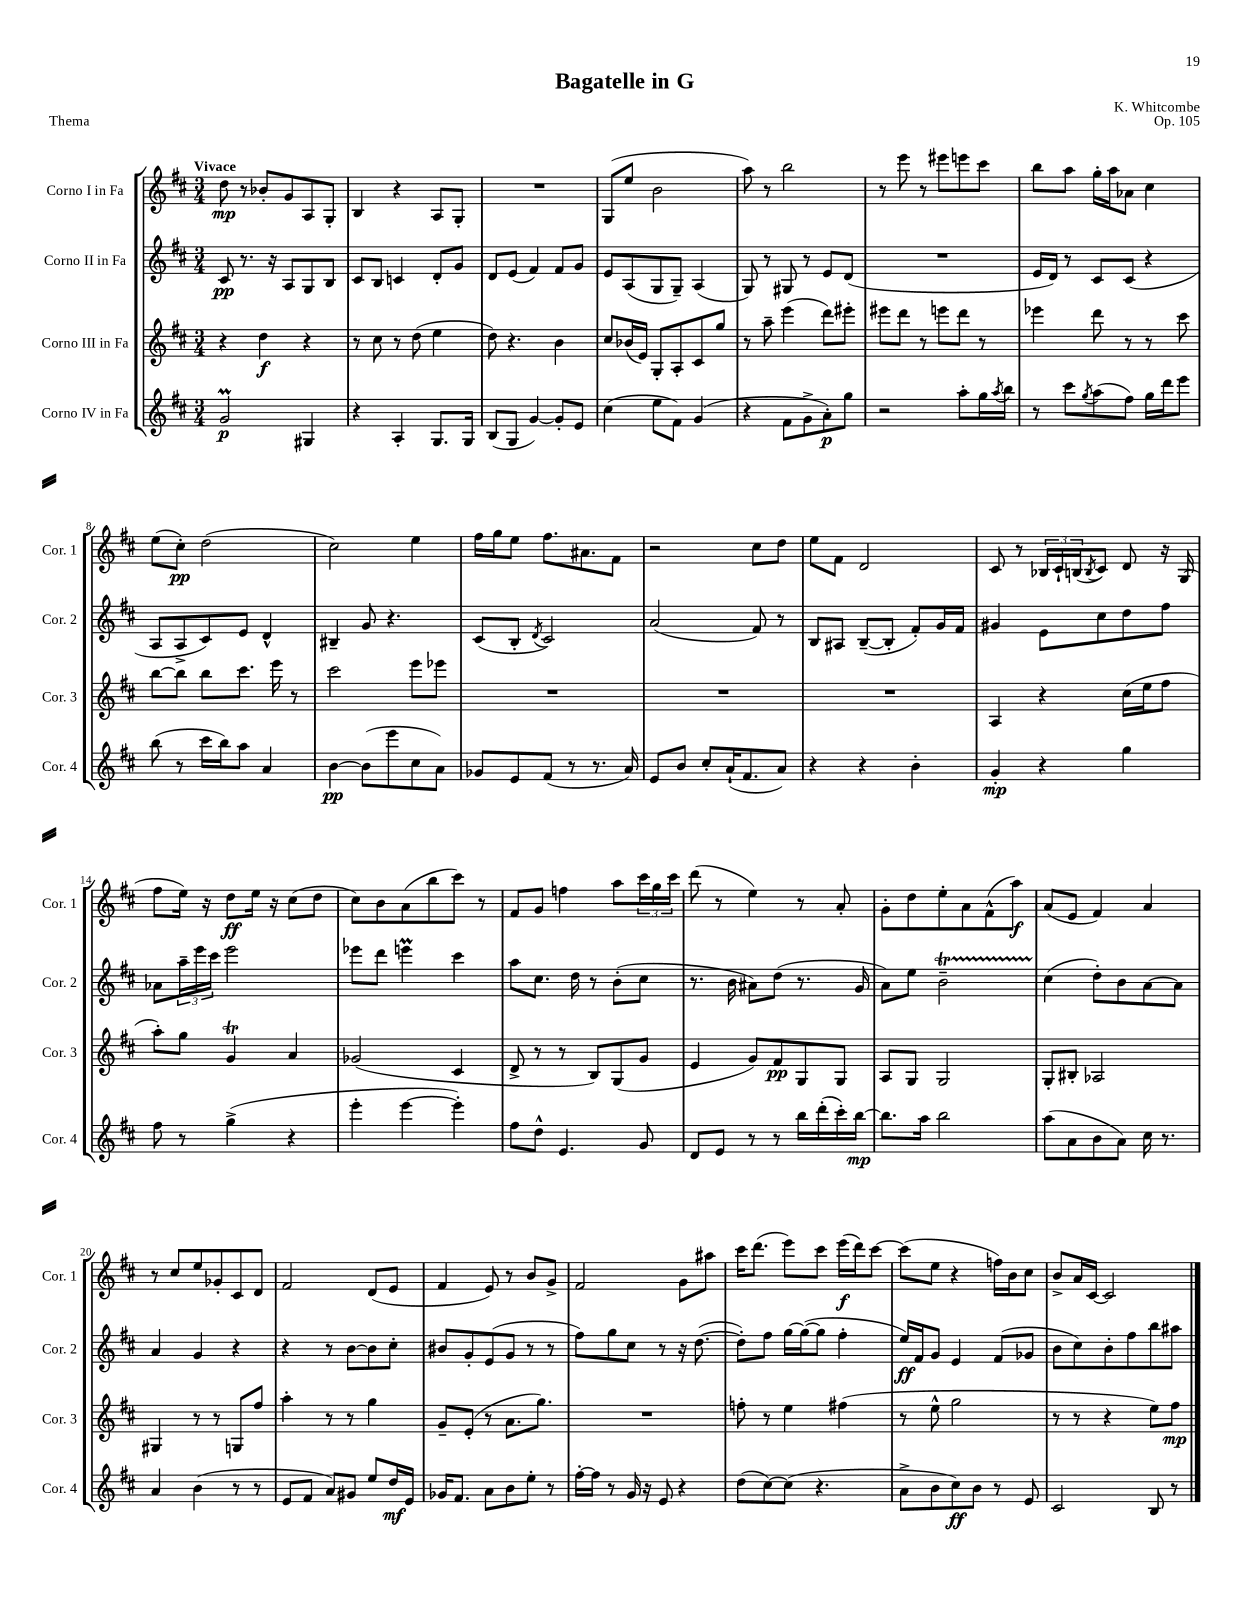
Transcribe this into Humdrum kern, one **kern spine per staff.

**kern	**kern	**kern	**kern
*staff4	*staff3	*staff2	*staff1
*clefG2	*clefG2	*clefG2	*clefG2
*k[f#c#]	*k[f#c#]	*k[f#c#]	*k[f#c#]
*M3/4	*M3/4	*M3/4	*M3/4
2g	4r	8c#	8dd
.	.	8.r	8r
.	4dd	.	8b-'
.	.	16r	.
.	.	8A	8g
4G#	4r	8G	8A
.	.	8B	8G'
=	=	=	=
4r	8r	8c#	4B
.	8cc#	8B	.
4A'	8r	4c	4r
.	(8dd	.	.
8.G	4ee	8d'	8A
.	.	8g	8G'
16G	.	.	.
=	=	=	=
(8B	8dd)	8d	2.r
8G	4.r	(8e	.
[4g)	.	4f#)	.
8g']	4b	8f#	.
8e	.	8g	.
=	=	=	=
(4cc#	8cc#	8e	(8G
.	(16b-	(8A	8ee
.	16e)	.	.
8ee	8G'	8G	2b
8f#)	8A'	8G~)	.
(4g	8c#	(4A	.
.	8gg	.	.
=	=	=	=
4r	8r	8G)	8aa)
.	8aa~	8r	8r
8f#	(4eee	8G#	2bb
8g^	.	8r	.
8a')	8ddd)	8e	.
8gg	8eee#'	(8d	.
=	=	=	=
2r	8eee#	2.r	8r
.	8ddd	.	8eee
.	8r	.	8r
.	8eee	.	8eee#
8aa'	8ddd	.	8eee
16gg	8r	.	8ccc#
8qaa	.	.	.
16bb	.	.	.
=	=	=	=
8r	4eee-	16e	8bb
.	.	16d)	.
8ccc#	.	8r	8aa
8qgg	.	.	.
(8aa	8ddd	8c#	16gg'
.	.	.	16aa
8ff#)	8r	(8c#	8a-
16gg	8r	4r	4cc#
16ddd	.	.	.
8eee	8ccc#	.	.
=	=	=	=
(8bb	[8bb	8A	(8ee
8r	8bb]	8A^	8cc#')
16ccc#	8bb	8c#)	(2dd
16bb)	.	.	.
8aa	8.ccc#	8e	.
4a	.	4d^^	.
.	16eee	.	.
.	8r	.	.
=	=	=	=
[4b	2ccc#	4B#~	2cc#)
(8b]	.	8g	.
8eee	.	4.r	.
8cc#	8eee	.	4ee
8a)	8eee-	.	.
=	=	=	=
8g-	2.r	(8c#	16ff#
.	.	.	16gg
8e	.	8B'	8ee
.	.	8qd	.
(8f#	.	2c#)	8.ff#
8r	.	.	.
.	.	.	8.a#
8.r	.	.	.
.	.	.	8f#
16a)	.	.	.
=	=	=	=
8e	2.r	(2a	2r
8b	.	.	.
8cc#'	.	.	.
(16a`	.	.	.
8.f#	.	.	.
.	.	8f#)	8cc#
8a)	.	8r	8dd
=	=	=	=
4r	2.r	8B	8ee
.	.	8A#	8f#
4r	.	([8B~	2d
.	.	8B']	.
4b'	.	8f#')	.
.	.	16g	.
.	.	16f#	.
=	=	=	=
4g'	4A	4g#	8c#
.	.	.	8r
4r	4r	8e	24B-
.	.	.	24c#`
.	.	.	(24B
.	.	.	8qB
.	.	8cc#	8c#)
4gg	(16cc#	8dd	8d
.	16ee	.	.
.	8ff#	8ff#	16r
.	.	.	(16G
=	=	=	=
8ff#	8aa')	8a-	8ff#
8r	8gg	24aa~	16ee)
.	.	24eee	.
.	.	.	16r
.	.	24ccc#	.
(4gg^	4g	2eee	8dd
.	.	.	16ee
.	.	.	16r
4r	4a	.	(8cc#
.	.	.	8dd
=	=	=	=
4eee'	(2g-	8eee-	8cc#)
.	.	8ddd	8b
[4eee	.	4eee	(8a
.	.	.	8bb
4eee'])	4c#	4ccc#	8ccc#)
.	.	.	8r
=	=	=	=
8ff#	8d^	8aa	8f#
8dd^^	8r	8.cc#	8g
4.e	8r	.	4ff
.	.	16dd	.
.	8B)	8r	.
.	(8G	(8b'	8aa
8g	8g	8cc#	24ccc#
.	.	.	24gg
.	.	.	24ccc#
=	=	=	=
8d	4e	8.r	(8ddd
8e	.	.	8r
.	.	16b	.
8r	8g)	8a#)	4ee)
8r	8f#	(8dd	.
16bb	8G	8.r	8r
(16ddd'	.	.	.
16ccc#')	8G	.	8a'
[16bb	.	16g	.
=	=	=	=
8.bb]	8A	8a)	8g'
.	8G	8ee	8dd
16aa	.	.	.
2bb	2G	2b~	8ee'
.	.	.	8a
.	.	.	(8f#^^
.	.	.	8aa)
=	=	=	=
(8aa	8G'	(4cc#	(8a
8a	8B#'	.	8e
8b	2A-	8dd')	4f#)
8a)	.	8b	.
16cc#	.	[8a	4a
8.r	.	.	.
.	.	8a]	.
=	=	=	=
4a	4G#	4a	8r
.	.	.	8cc#
(4b	8r	4g	8ee
.	8r	.	8g-'
8r	8G	4r	8c#
8r	8ff#	.	8d
=	=	=	=
8e	4aa'	4r	2f#
8f#	.	.	.
8a)	8r	8r	.
8g#	8r	[8b	.
8ee	4gg	8b]	(8d
16dd	.	8cc#'	8e
16e	.	.	.
=	=	=	=
16g-	8g~	8b#	4f#
8.f#	.	.	.
.	(8e'	8g'	.
8a	8r	(8e	8e)
8b	8.a	8g	8r
8ee'	.	8r	8b
.	8.gg)	.	.
8r	.	8r	8g^
=	=	=	=
[16ff#'	2.r	8ff#)	2f#
16ff#]	.	.	.
8r	.	8gg	.
16g	.	8cc#	.
16r	.	.	.
8e	.	8r	.
4r	.	16r	8g
.	.	([8.dd	.
.	.	.	8aa#
=	=	=	=
(8dd	8ff'	8dd'])	16ccc#
.	.	.	(8.ddd
[8cc#)	8r	8ff#	.
(8cc#]	4ee	[16gg	8eee)
.	.	(16gg_	.
4.r	.	8gg]	8ccc#
.	(4ff#	4ff#'	(16eee
.	.	.	16ddd)
.	.	.	[8ccc#
=	=	=	=
8a^	8r	16ee)	(8ccc#]
.	.	16f#	.
8b	8ee^^	8g	8ee
8cc#)	2gg	4e	4r
8b	.	.	.
8r	.	(8f#	16ff)
.	.	.	16b
8e	.	8g-	8cc#
=	=	=	=
2c#	8r	8b	8b^
.	8r	8cc#)	16a
.	.	.	[16c#
.	4r	8b'	2c#]
.	.	8ff#	.
8B	8ee)	8bb	.
8r	8ff#	8aa#	.
==	==	==	==
*-	*-	*-	*-
